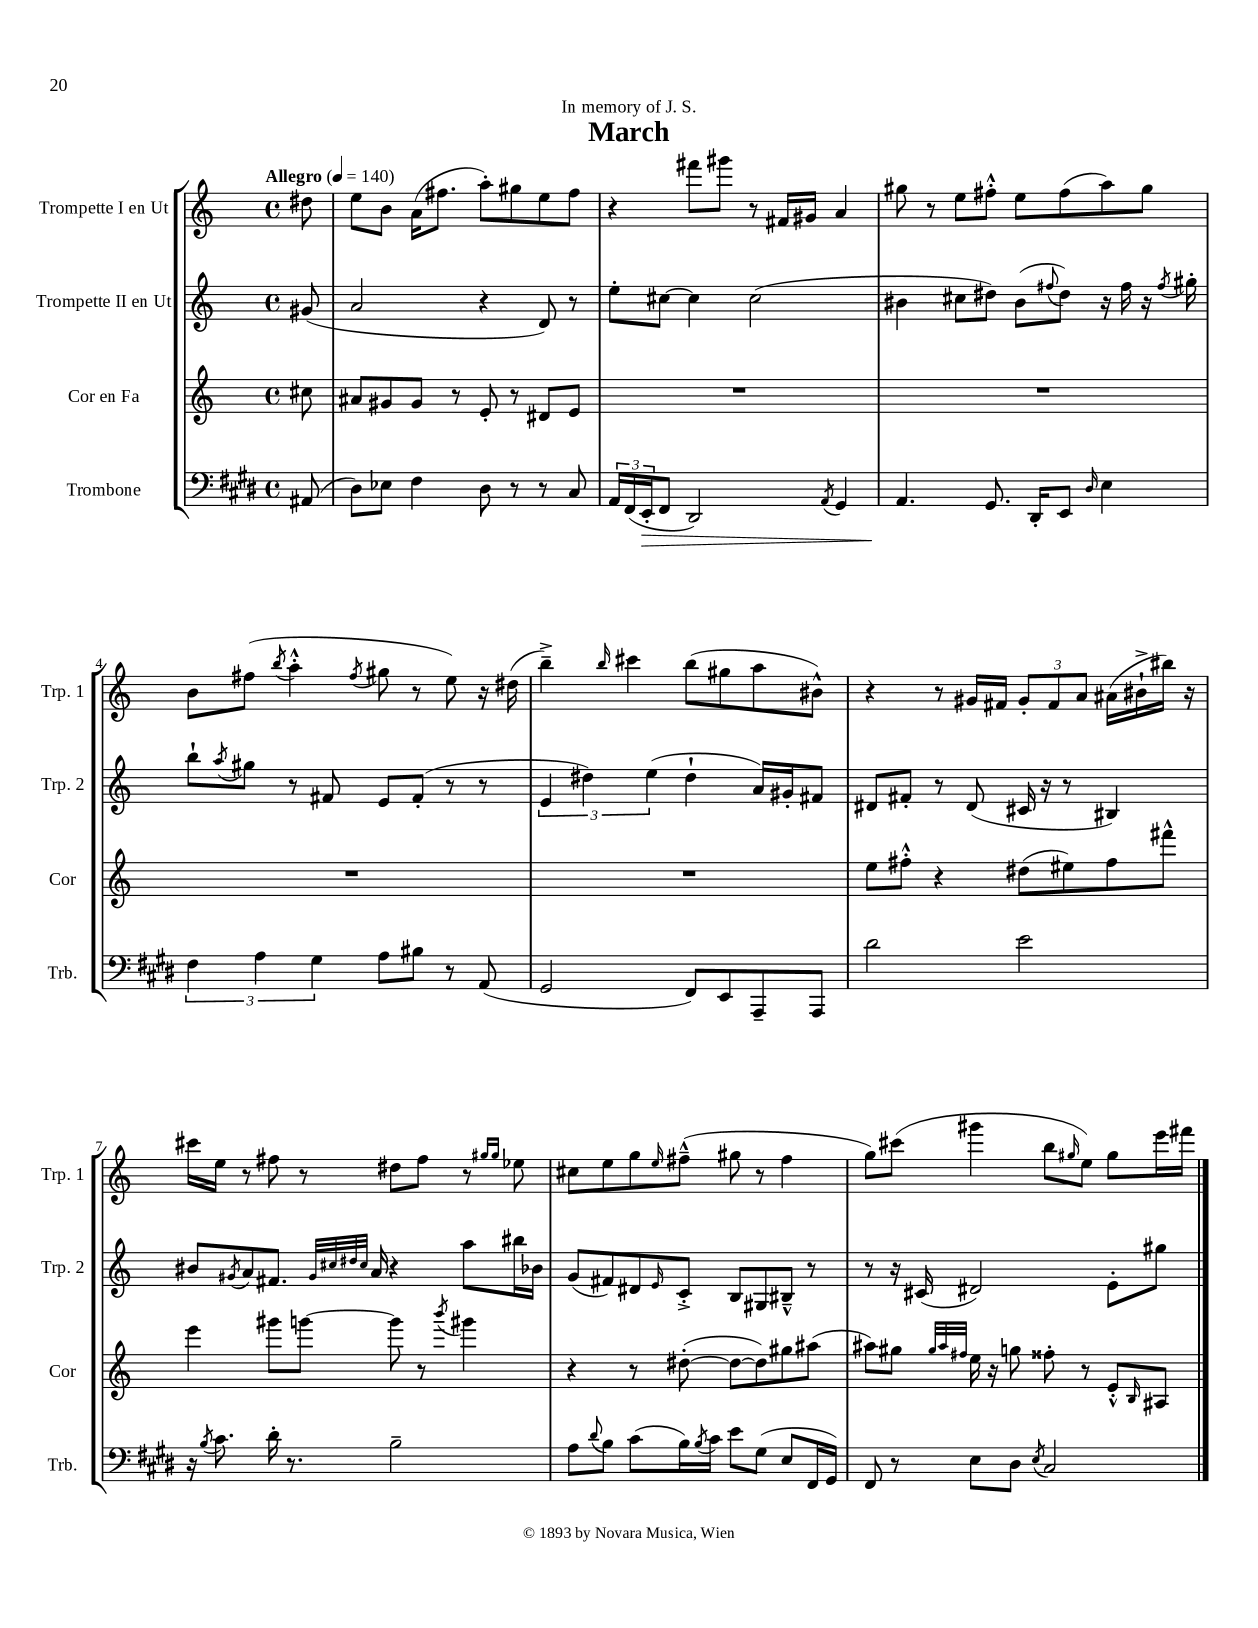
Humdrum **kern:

**kern	**kern	**kern	**kern
*staff4	*staff3	*staff2	*staff1
*clefF4	*clefG2	*clefG2	*clefG2
*k[f#c#g#d#]	*k[]	*k[]	*k[]
*M4/4	*M4/4	*M4/4	*M4/4
*met(c)	*met(c)	*met(c)	*met(c)
*MM140	*MM140	*MM140	*MM140
(8AA#	8cc#	(8g#	8dd#
=	=	=	=
8D#)	8a#	2a	8ee
8E-	8g#	.	8b
4F#	8g#	.	(16a
.	.	.	8.ff#
.	8r	.	.
8D#	8e'	4r	8aa')
8r	8r	.	8gg#
8r	8d#	8d)	8ee
8C#	8e	8r	8ff#
=	=	=	=
24AA	1r	8ee'	4r
(24FF#	.	.	.
24EE'	.	.	.
8FF#	.	[8cc#	.
2DD#)	.	4cc#]	8fff#
.	.	.	8ggg#
.	.	(2cc#	8r
.	.	.	16f#
.	.	.	16g#
8qAA	.	.	.
4GG#	.	.	4a
=	=	=	=
4.AA	1r	4b#	8gg#
.	.	.	8r
.	.	8cc#	8ee
8.GG#	.	8dd#)	8ff#'^^
.	.	(8b#	8ee
16DD#'	.	.	.
.	.	8qqff#	.
8EE	.	8dd#)	(8ff#
16qqD#	.	.	.
4E	.	16r	8aa)
.	.	16ff#	.
.	.	16r	8gg#
.	.	8qff#	.
.	.	16gg#'	.
=	=	=	=
6F#	1r	8bb`	8b
.	.	8qaa	.
.	.	8gg#	(8ff#
6A	.	.	.
.	.	.	8qbb
.	.	8r	4aa'^^
6G#	.	.	.
.	.	8f#	.
.	.	.	8qff#
8A	.	8e	8gg#
8B#	.	(8f#'	8r
8r	.	8r	8ee)
(8AA	.	8r	16r
.	.	.	(16dd#
=	=	=	=
2GG#	1r	6e	4bb~^)
.	.	6dd#)	.
.	.	.	16qqbb
.	.	.	4ccc#
.	.	(6ee	.
8FF#)	.	4dd#`	(8bb
8EE	.	.	8gg#
8AAA~	.	16a)	8aa
.	.	16g#'	.
8AAA	.	8f#	8b#^^)
=	=	=	=
2d#	8ee	8d#	4r
.	8ff#'^^	8f#'	.
.	4r	8r	8r
.	.	(8d#	16g#
.	.	.	16f#
2e	(8dd#	16c#	12g#'
.	.	16r	.
.	.	.	12f#
.	8ee#)	8r	.
.	.	.	12a
.	8ff#	4B#)	(16a#
.	.	.	16b#`^
.	8fff#^^	.	16bb#)
.	.	.	16r
=	=	=	=
16r	4eee	8b#	16ccc#
8qB	.	.	.
8.c#	.	.	16ee
.	.	8qg#	.
.	.	8a	8r
16d#'	8ggg#	8.f#	8ff#
8.r	.	.	.
.	[8ggg	.	8r
.	.	32qqg#	.
.	.	32qqcc#	.
.	.	32qqdd#	.
.	.	32qqcc#	.
.	.	16a	.
2B~	8ggg]	4r	8dd#
.	8r	.	8ff#
.	8qbbb	.	.
.	4ggg#	8aa	8r
.	.	.	16qqgg#
.	.	.	16qqgg#
.	.	16bb#	8ee-
.	.	16b-	.
=	=	=	=
8A	4r	(8g	8cc#
8qqd#	.	.	.
8B	.	8f#)	8ee
(8c#	8r	8d#	8gg
.	.	16qqe	16qqee
16B)	([8dd#'	8c'^	(8ff#~^^
8qB	.	.	.
16c#	.	.	.
8e	8dd#_	8B	8gg#
(8G#	8dd#])	8G#	8r
8E	8gg#	8B#~^^	4ff#
16FF#	(8aa#	8r	.
16GG#)	.	.	.
=	=	=	=
8FF#	8aa#)	8r	8gg)
8r	8gg#	16r	(8ccc#
.	.	(16c#	.
.	32qqgg#	.	.
.	32qqaa#	.	.
.	32qqff#	.	.
8E	16ee	2d#)	4ggg#
.	16r	.	.
8D#	8gg	.	.
8qE	.	.	.
2C#	8ff##'	.	8bb
.	.	.	16qqgg#
.	8r	.	8ee)
.	8e'^^	8e'	8gg#
.	16qqB	.	.
.	8A#	8gg#	16eee
.	.	.	16fff#
==	==	==	==
*-	*-	*-	*-
